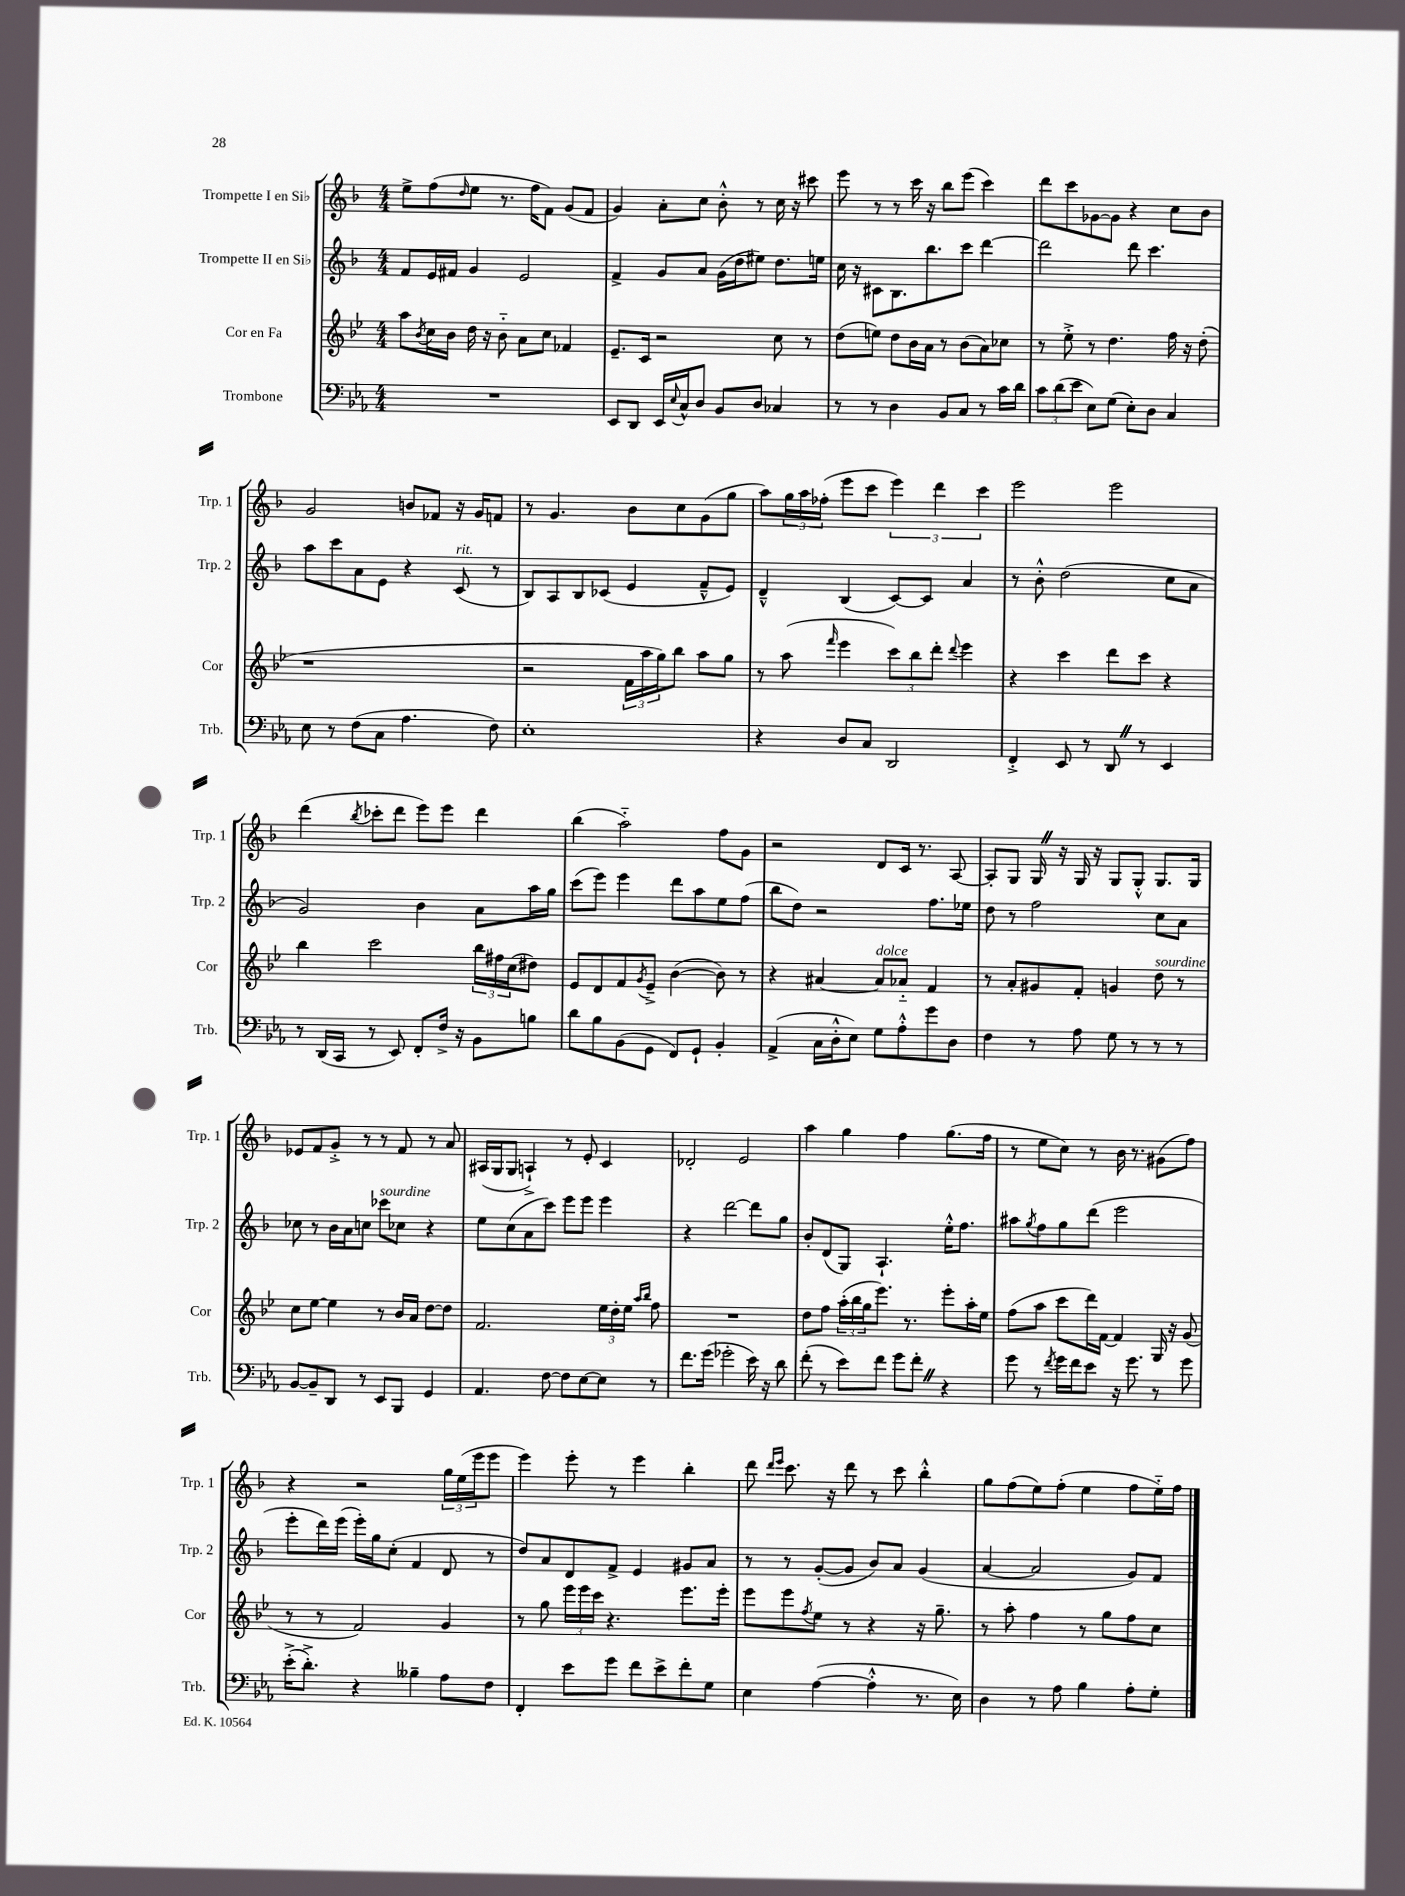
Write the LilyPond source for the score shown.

<<
\new StaffGroup <<
\new Staff = "s0" \with { instrumentName = "Trompette I en Sib" shortInstrumentName = "Trp. 1" } {
    \clef treble \key f \major \numericTimeSignature \time 4/4
    e''8-> f''8( \grace { d''16 } e''8 r8. f''16 f'8) g'8( f'8 |
    g'4) a'8-. c''8 bes'8-.-^ r8 c''16 r16 cis'''8 |
    e'''8 r8 r8 c'''16 r16 bes''8 e'''8( c'''4) |
    d'''8 c'''8 ges'8~ ges'8 r4 c''8 bes'8 |
    g'2 b'8 fes'8 r16 g'16 f'8 |
    r8 g'4. bes'8 c''8 g'8( g''8 |
    a''8) \tuplet 3/2 { g''16 a''16 fes''16-.( } e'''8 c'''8 \tuplet 3/2 { e'''4) d'''4 c'''4 } |
    e'''2 e'''2 |
    d'''4( \acciaccatura { bes''8 } ces'''8-. d'''8 e'''8) e'''8 d'''4 |
    bes''4( a''2-_) f''8 g'8 |
    r2 d'8 c'16 r8. a8~ |
    a8-. g8 g16 \once \override BreathingSign.text = \markup { \musicglyph "scripts.caesura.straight" } \breathe r16 g16 r16 g8 g8-.-^ g8. g16 |
    ees'8 f'8 g'8-.-> r8 r8 f'8 r8 a'8 |
    ais16( g16 g8 a4-!->) r8 e'8-. c'4 |
    des'2-. e'2 |
    a''4 g''4 f''4 g''8.( f''16 |
    r8 e''8 c''8) r8 bes'16 r8. gis'8( f''8) |
    r4 r2 \tuplet 3/2 { g''16 e''16( e'''16 } e'''8 |
    e'''4) e'''8-. r8 e'''4 bes''4-. |
    d'''8 \grace { d'''16 e'''16 } c'''8. r16 d'''8 r8 c'''8 bes''4-.-^ |
    g''8 f''8( e''8) f''8-.( e''4 f''8 e''16-_) f''16 \bar "|." |
}
\new Staff = "s1" \with { instrumentName = "Trompette II en Sib" shortInstrumentName = "Trp. 2" } {
    \clef treble \key f \major \numericTimeSignature \time 4/4
    f'8 e'16 fis'16 g'4 e'2 |
    f'4-> g'8 a'8 g'16( d''16 eis''8) d''8. e''16 |
    c''16 r16 cis'8 bes8. bes''8. c'''8 d'''4~ |
    d'''2 d'''8 c'''4. |
    a''8 c'''8 a'8 e'8 r4 c'8^\markup { \italic "rit." }( r8 |
    bes8) a8 bes8 ces'8( e'4 f'8---^ e'8) |
    d'4---^ bes4( c'8~) c'8 a'4 |
    r8 bes'8-.-^ d''2( c''8 a'8 |
    g'2) bes'4 a'8 a''16 g''16 |
    c'''8( e'''8) e'''4 d'''8 a''8 e''8 f''8( |
    bes''8 d''8) r2 f''8. ees''16 |
    d''8 r8 f''2 c''8 a'8 |
    ces''8 r8 bes'16 a'16 c''8 ces'''8^\markup { \italic "sourdine" } ces''8 r4 |
    e''8 c''8( a'8 c'''8) e'''8 e'''8 e'''4 |
    r4 d'''2~ d'''8 g''8 |
    bes'8-. d'8( g8) a4.-! e''16-.-^ f''8. |
    ais''8 \acciaccatura { g''8 } f''8 g''8 d'''8( e'''2 |
    e'''8-. d'''16) e'''16( e'''16-.) g''16 c''8-.( f'4 d'8 r8 |
    d''8) a'8 d'8 f'8-> e'4 gis'8 a'8 |
    r8 r8 g'8~-.( g'8 bes'8) a'8 g'4( |
    a'4~ a'2 g'8) f'8 \bar "|." |
}
\new Staff = "s2" \with { instrumentName = "Cor en Fa" shortInstrumentName = "Cor" } {
    \clef treble \key bes \major \numericTimeSignature \time 4/4
    a''8 \acciaccatura { bes'8 } c''16 bes'16 d''16 r16 bes'8-_ a'8 c''8 fes'4 |
    ees'8.-- c'16 r2 c''8 r8 |
    d''8( e''8) d''8 bes'16 a'16 r8 bes'8( a'8) ces''8 |
    r8 ees''8-.-> r8 d''4. f''16 r16 d''8-.( |
    r1 |
    r2 \tuplet 3/2 { f'16 a''16 g''16) } bes''8 a''8 g''8 |
    r8 a''8( \grace { f'''16 } ees'''4 \tuplet 3/2 { c'''8) bes''8 d'''8-. } \appoggiatura { d'''8 } ees'''4 |
    r4 c'''4 d'''8 c'''8 r4 |
    bes''4 c'''2 \tuplet 3/2 { bes''16 fis''16 c''16( } dis''8) |
    ees'8 d'8 f'8 \acciaccatura { g'8 } ees'8---> bes'4~( bes'8) r8 |
    r4 ais'4~ ais'8^\markup { \italic "dolce" } aes'8-_ f'4 |
    r8 a'8-. gis'8 f'8-. g'4 d''8^\markup { \italic "sourdine" } r8 |
    c''8 ees''8~ ees''4 r8 bes'16 a'16 d''8~ d''8 |
    f'2. \tuplet 3/2 { ees''16 d''16-. ees''16 } \grace { a''16 bes''16 } f''8 |
    R1 |
    d''8 f''8 \tuplet 3/2 { a''16-.( bes''16 g''16 } ees'''8.) r8. ees'''8-. a''16-. ees''16 |
    f''8( a''8 c'''8 d'''16) f'16~ f'4 g16 r16 g'8( |
    r8 r8 f'2) g'4 |
    r8 g''8 \tuplet 3/2 { ees'''16 ees'''16 c'''16 } r4. ees'''8. ees'''16-. |
    ees'''8 ees'''8 \acciaccatura { f''8 } ees''8 r8 r4 r16 g''8.-- |
    r8 a''8-. f''4 r8 g''8 f''8 c''8 \bar "|." |
}
\new Staff = "s3" \with { instrumentName = "Trombone" shortInstrumentName = "Trb." } {
    \clef bass \key ees \major \numericTimeSignature \time 4/4
    R1 |
    ees,8 d,8 ees,16 \appoggiatura { ees8 } c16-^ d8 bes,8 d8 ces4 |
    r8 r8 d4 bes,8 c8 r8 c'16 d'16 |
    \tuplet 3/2 { c'8 d'8( ees'8 } ees8) g8( ees8-.) d8 c4 |
    ees8 r8 f8( c8 aes4. f8) |
    ees1-. |
    r4 d8 c8 d,2 |
    f,4-.-> ees,8 r8 d,8 \once \override BreathingSign.text = \markup { \musicglyph "scripts.caesura.straight" } \breathe r8 ees,4 |
    r8 d,16( c,16 r8 ees,8) f,8-. f16-> r16 bes,8 b8 |
    d'8 bes8 bes,8( g,8 f,8) g,8-! bes,4-. |
    aes,4->( c16 d16-.-^ ees8) g8 aes8-.-^ g'8 d8 |
    f4 r8 aes8 g8 r8 r8 r8 |
    bes,8~ bes,8-- d,8 r8 ees,8 bes,,8 g,4 |
    aes,4. f8~ f8 ees8~ ees8 r8 |
    f'8. g'16( ges'2-. ees'16) r16 d'8 |
    f'8-.( r8 ees'8) f'8 g'8 f'8-. \once \override BreathingSign.text = \markup { \musicglyph "scripts.caesura.straight" } \breathe r4 |
    g'8 r8 \acciaccatura { f'8 } g'16 f'16 ees'8 r16 g'8. r8 g'8 |
    ees'16-.->( d'8.-.->) r4 beses4-- aes8 f8 |
    f,4-. ees'8 g'8 f'8 ees'8-> f'8-. g8 |
    ees4 aes4~( aes4-.-^ r8. ees16) |
    d4 r8 aes8 bes4 aes8-. g8-. \bar "|." |
}
>>
>>
\layout { \context { \Score \remove "Bar_number_engraver" } }
